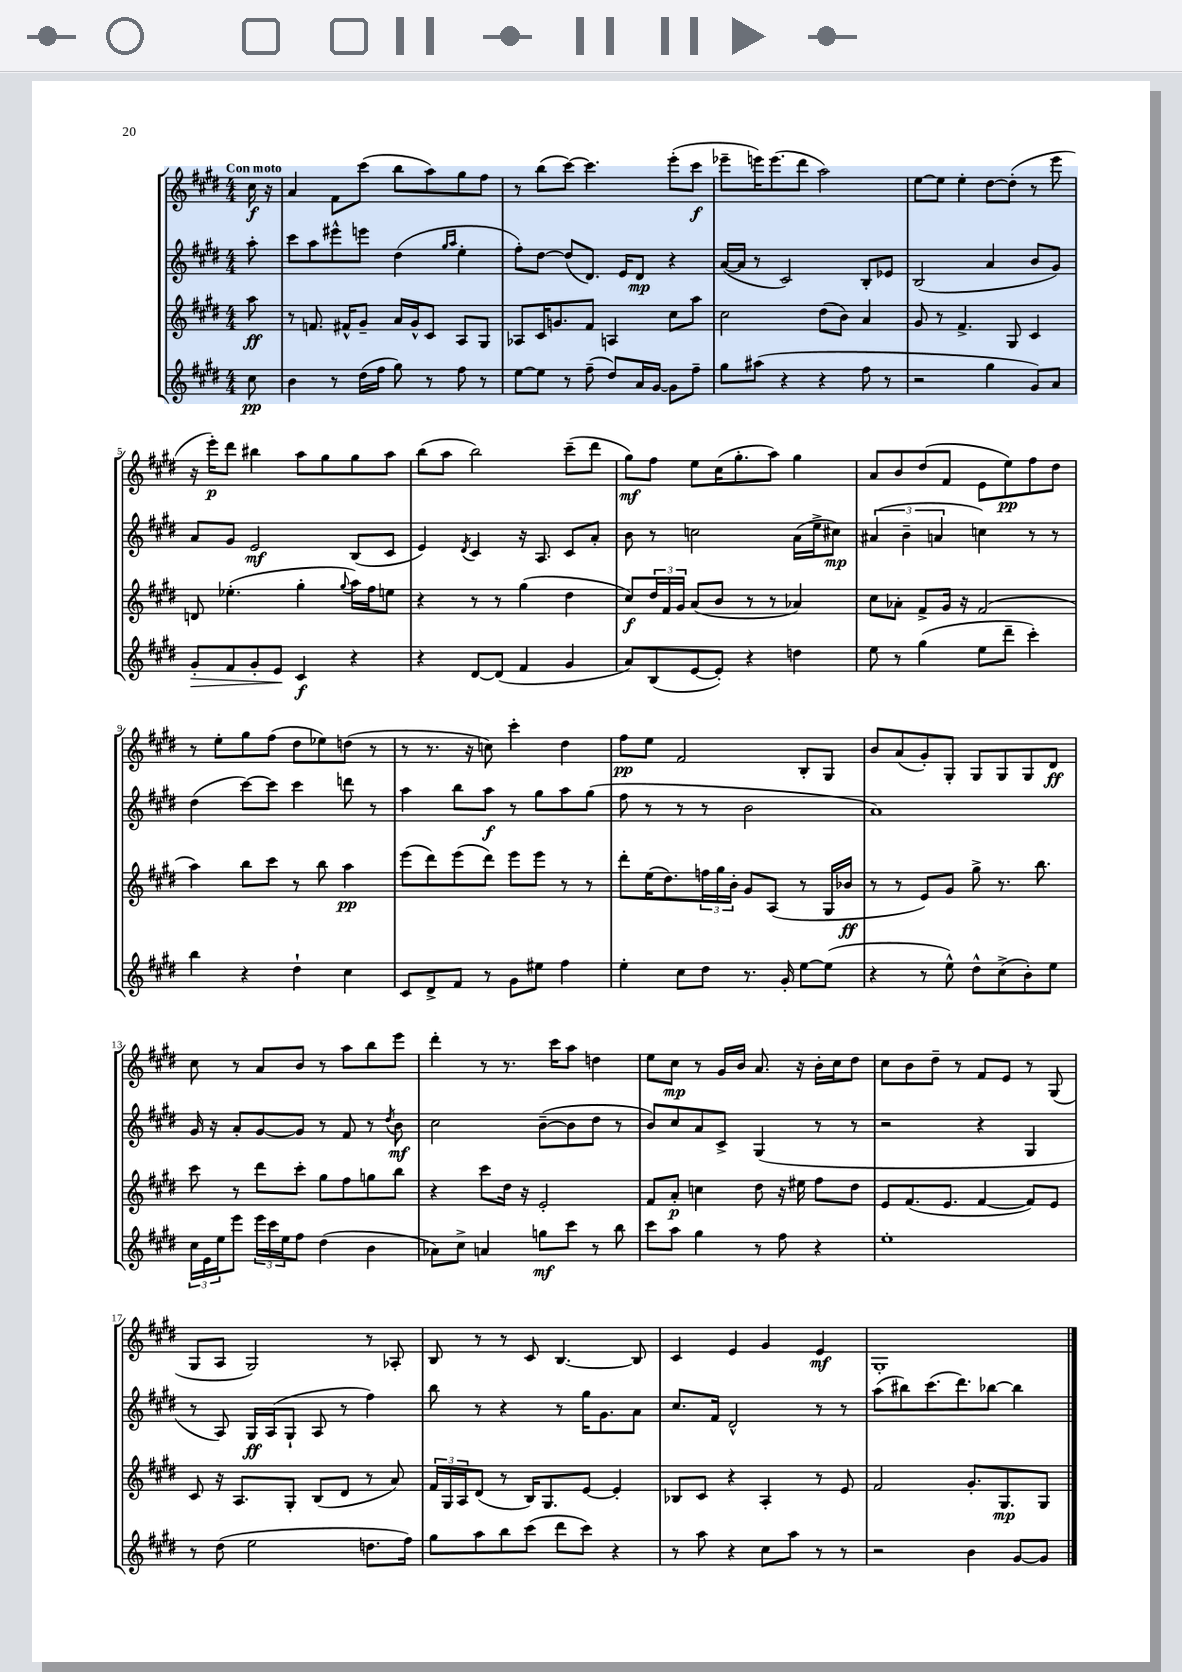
<<
\new StaffGroup <<
\new Staff = "s0" {
    \clef treble \key e \major \numericTimeSignature \time 4/4 \partial 8 \tempo "Con moto"
    cis''16\f r16 |
    a'4 fis'8 cis'''8( b''8 a''8) gis''8 fis''8 |
    r8 b''8( cis'''8~) cis'''4. e'''8-.( cis'''8\f |
    ees'''8-- e'''16) e'''8.( dis'''8 a''2) |
    e''8~ e''8 e''4-. dis''8~ dis''8-.( r8 e'''8 |
    r16 e'''16-.\p) dis'''8 bis''4 a''8 gis''8 gis''8 a''8 |
    b''8( a''8 b''2) cis'''8--( dis'''8 |
    gis''8\mf) fis''8 e''8 cis''16( gis''8.-. a''8) gis''4 |
    a'8 b'8 dis''8( fis'8 e'8 e''8\pp) fis''8 dis''8 |
    r8 e''8-. gis''8 fis''8( dis''8 ees''8) d''8( r8 |
    r8 r8. r16 c''8) cis'''4-. dis''4 |
    fis''8\pp e''8 fis'2 b8-. gis8 |
    b'8 a'8( gis'8-.) gis8-. gis8 gis8 gis8 dis'8\ff |
    cis''8 r8 a'8 b'8 r8 a''8 b''8 e'''8 |
    dis'''4-. r8 r8. cis'''16 a''8 d''4 |
    e''8 cis''8\mp r8 gis'16 b'16 a'8. r16 b'16-. cis''16 dis''8 |
    cis''8 b'8 dis''8-- r8 fis'8 e'8 r8 gis8( |
    gis8 a8 gis2) r8 aes8-. |
    b8 r8 r8 cis'8 b4.~ b8 |
    cis'4 e'4 gis'4 e'4\mf |
    gis1-. \bar "|." |
}
\new Staff = "s1" {
    \clef treble \key e \major \numericTimeSignature \time 4/4 \partial 8
    a''8-. |
    cis'''8 a''8 eis'''8-^ e'''8 dis''4( \grace { gis''16 a''16 } e''4-. |
    fis''8-.) dis''8~ dis''8( dis'8.) e'16 dis'8\mp r4 |
    a'16~( a'16 r8 cis'2) b8-. ees'8 |
    b2( a'4 b'8 gis'8) |
    a'8 gis'8 e'2\mf b8( cis'8 |
    e'4) \acciaccatura { dis'8 } cis'4 r16 a8. cis'8 a'8-. |
    b'8 r8 c''2 a'16( e''16-> cis''8\mp) |
    \tuplet 3/2 { ais'4( b'4-- a'4 } c''4) r8 r8 |
    dis''4( cis'''8~) cis'''8 cis'''4 d'''8 r8 |
    a''4 b''8 a''8\f r8 gis''8 a''8 gis''8( |
    fis''8 r8 r8 r8 b'2 |
    a'1) |
    gis'16 r16 a'8-. gis'8~ gis'8 r8 fis'8 r8 \acciaccatura { dis''8 } b'8\mf |
    cis''2 b'8~--( b'8 dis''8 r8 |
    b'8) cis''8 a'8 cis'8-> gis4( r8 r8 |
    r2 r4 gis4 |
    r8 a8) gis16\ff a16( gis8-! a8 r8 fis''4) |
    b''8 r8 r4 r8 gis''16 gis'8. a'8 |
    cis''8. fis'16 dis'2-^ r8 r8 |
    a''8( bis''8) cis'''8.( dis'''8.) bes''8~ bes''4 \bar "|." |
}
\new Staff = "s2" {
    \clef treble \key e \major \numericTimeSignature \time 4/4 \partial 8
    a''8\ff |
    r8 f'8. fis'16-^ gis'8-- a'16 gis'16-^ cis'8 a8 gis8 |
    aes8 cis'16 g'8. fis'8 a4 cis''8 a''8 |
    cis''2 dis''8( b'8) a'4 |
    gis'8 r8 fis'4.-> gis8 cis'4 |
    d'8 ees''4.-.( gis''4-. \appoggiatura { gis''8 } a''16) fis''16 e''8 |
    r4 r8 r8 gis''4( dis''4 |
    cis''8\f) \tuplet 3/2 { dis''16 fis'16 gis'16 } a'8( b'8 r8 r8 aes'4) |
    cis''8 aes'8-. fis'8-> gis'16 r16 fis'2( |
    a''4) b''8 cis'''8 r8 b''8 a''4\pp |
    e'''8( dis'''8) e'''8( dis'''8) e'''8 e'''8 r8 r8 |
    dis'''8-. e''16( dis''8.) \tuplet 3/2 { f''16 gis''16 b'16-. } gis'8 a8( r8 gis16 bes'16\ff |
    r8 r8 e'8) gis'8 gis''8-> r8. b''8. |
    cis'''8 r8 dis'''8 cis'''8-. gis''8 fis''8 g''8 b''8 |
    r4 cis'''8 dis''16 r16 e'2-. |
    fis'8 a'8-.\p c''4 dis''8 r16 eis''16 fis''8 dis''8 |
    e'8 fis'8.( e'8. fis'4~ fis'8) e'8 |
    cis'8 r16 a8. gis8-. b8( dis'8 r8 a'8) |
    \tuplet 3/2 { fis'16 gis16 a16 } dis'8( r8 b16) gis8. e'8~ e'4-. |
    bes8 cis'8 r4 a4-. r8 e'8 |
    fis'2 gis'8.-. gis8.\mp gis8 \bar "|." |
}
\new Staff = "s3" {
    \clef treble \key e \major \numericTimeSignature \time 4/4 \partial 8
    cis''8\pp |
    b'4 r8 dis''16( fis''16 gis''8) r8 fis''8 r8 |
    e''8~ e''8 r8 fis''8--( dis''8) a'16 gis'16~ gis'8 fis''8-- |
    gis''8 ais''8( r4 r4 fis''8 r8 |
    r2 gis''4 gis'8) a'8 |
    gis'8-.\> fis'8 gis'8-. e'8\! cis'4\f r4 |
    r4 dis'8~ dis'8( fis'4 gis'4 |
    a'8) b8( e'8~ e'8-.) r4 d''4 |
    e''8 r8 gis''4( e''8 dis'''8-- cis'''4-.) |
    b''4 r4 dis''4-! cis''4 |
    cis'8 dis'8-> fis'8 r8 gis'8 eis''8 fis''4 |
    e''4-. cis''8 dis''8 r8. gis'16-. e''8~ e''8( |
    r4 r8 e''8-^) dis''8-^ cis''8->( b'8-.) e''8 |
    \tuplet 3/2 { cis''16 e'16 e''16 } e'''8 \tuplet 3/2 { e'''16 cis'''16 e''16 } fis''8 dis''4( b'4 |
    aes'8) cis''8-> a'4 g''8\mf cis'''8 r8 b''8 |
    cis'''8 a''8 gis''4 r8 fis''8 r4 |
    e''1-. |
    r8 dis''8( e''2 d''8. fis''16) |
    gis''8 a''8 b''8 cis'''8( dis'''8 cis'''8) r4 |
    r8 a''8 r4 cis''8 a''8 r8 r8 |
    r2 b'4 gis'8~ gis'8 \bar "|." |
}
>>
>>
